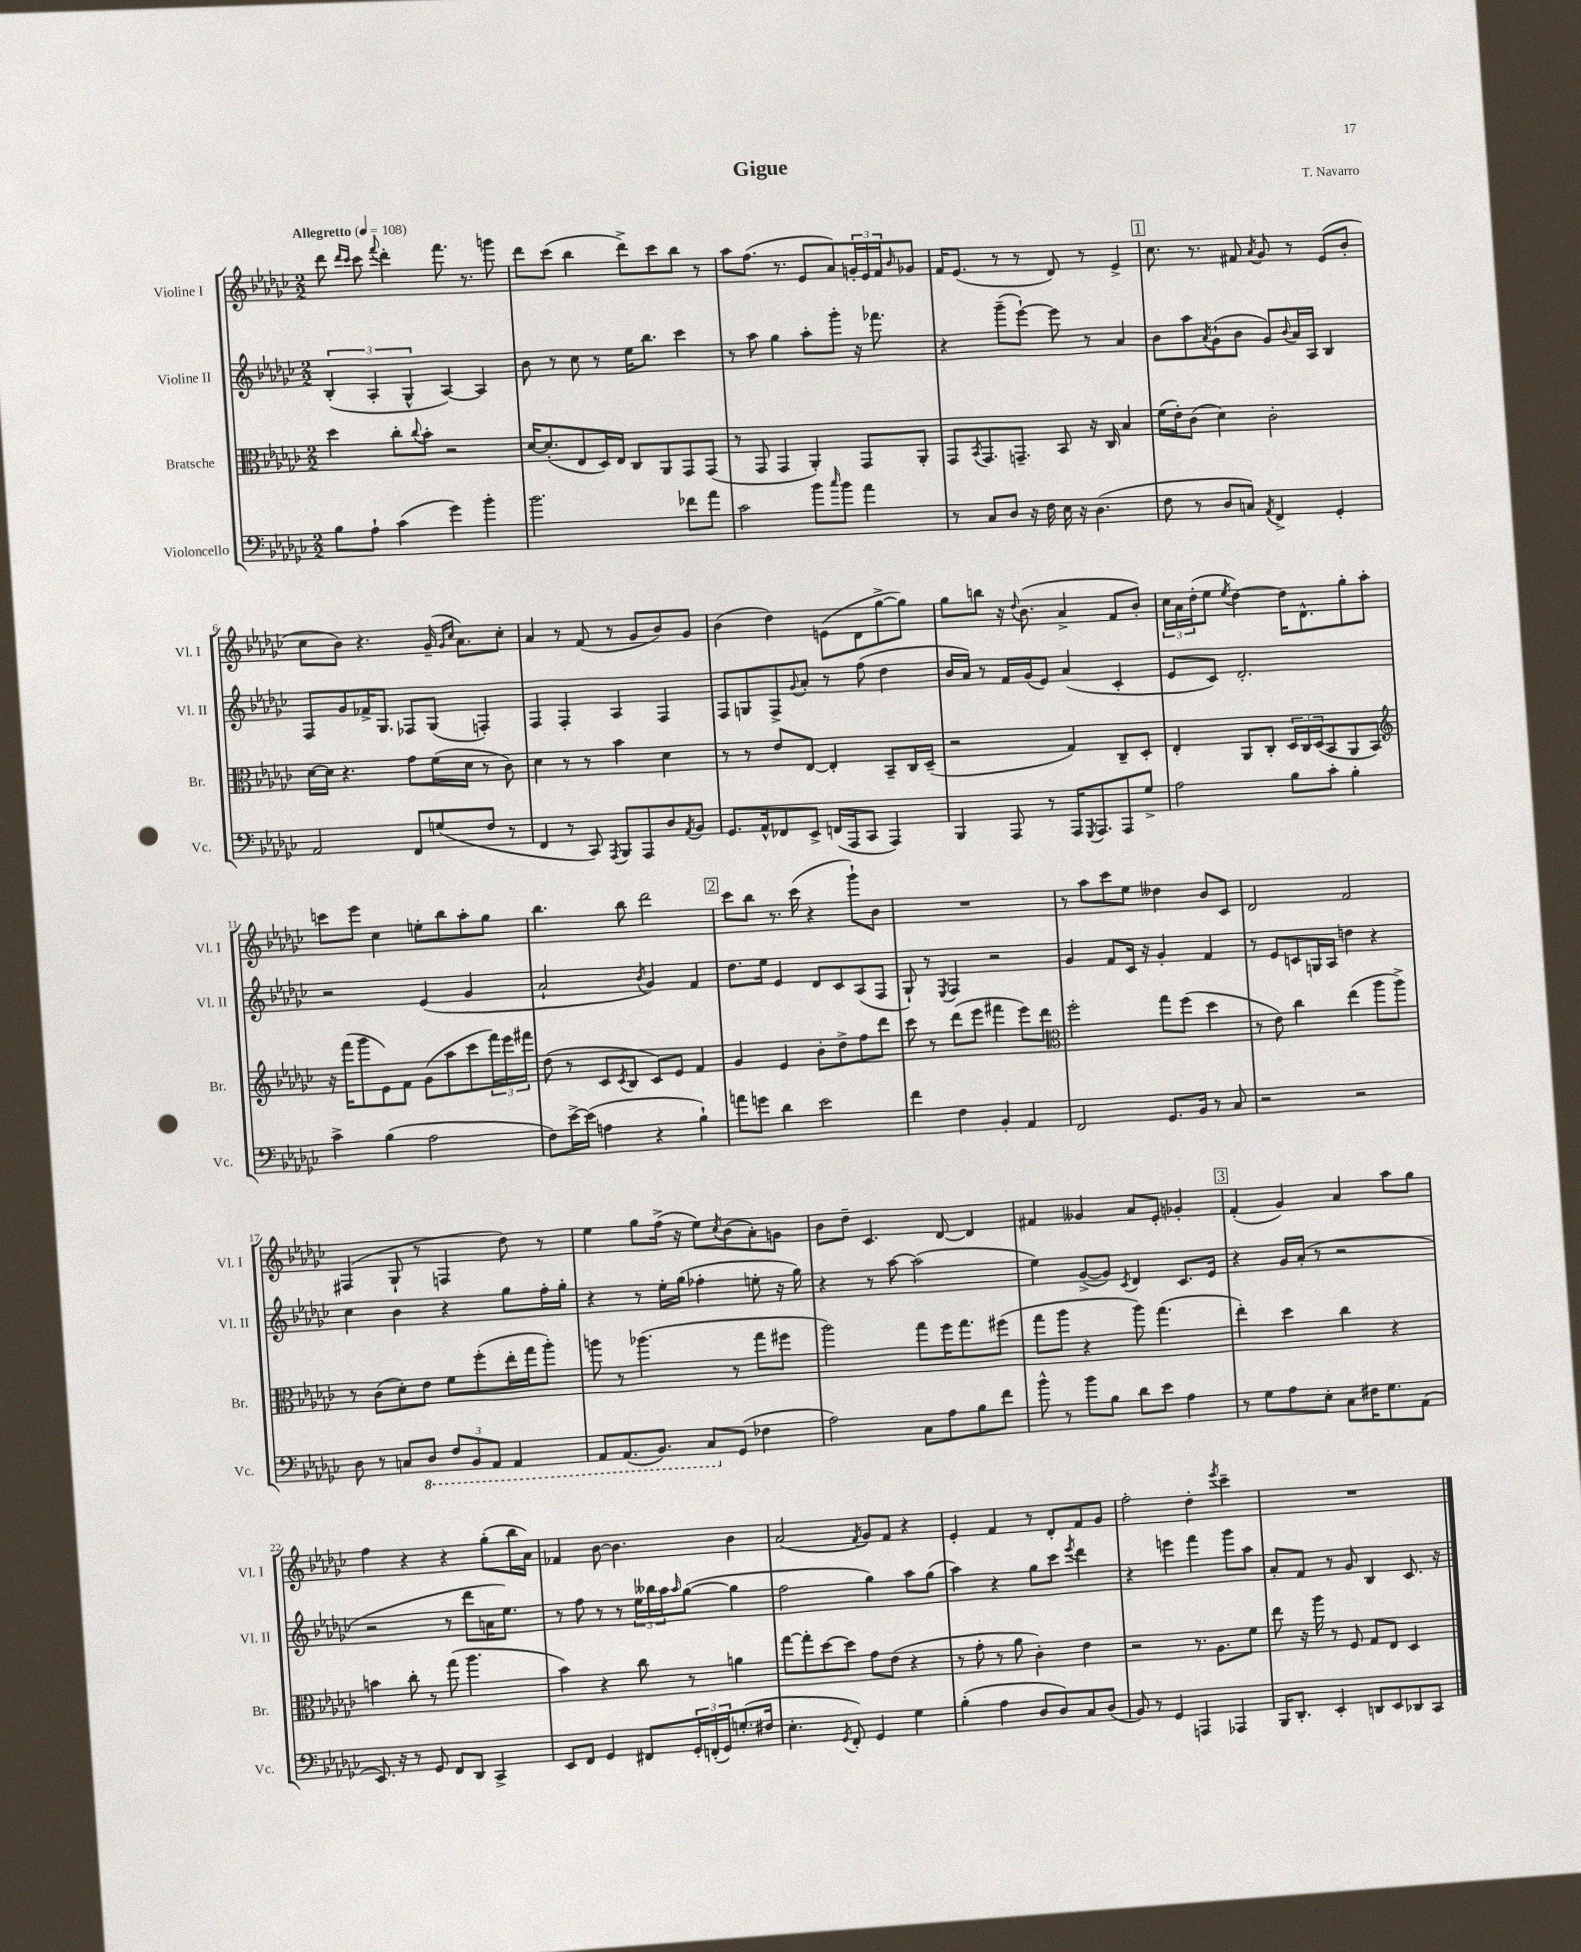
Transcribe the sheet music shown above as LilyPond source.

\header { title = "Gigue" composer = "T. Navarro" }
<<
\new StaffGroup <<
\new Staff = "s0" \with { instrumentName = "Violine I" shortInstrumentName = "Vl. I" } {
    \clef treble \key ges \major \numericTimeSignature \time 2/2 \tempo "Allegretto" 4 = 108
    des'''8 \grace { des'''16 ces'''16 } ces'''8 \appoggiatura { f'''8 } des'''4-. f'''8. r8. g'''8 |
    des'''8 ces'''8( bes''4 des'''8->) ces'''8 bes''8 r8 |
    aes''8 f''8.( r8. ees'8 aes'8) \tuplet 3/2 { g'16-. ees'16 f'16 } \grace { bes'16 } ges'8 |
    f'16 ees'8.( r8 r8 des'8) r8 ees'4-> |
    \mark \markup { \box "1" } ces''8. r8. fis'8 \acciaccatura { aes'8 } ges'8 r8 ees'8( bes'8-. |
    ces''8 bes'8) r4. ges'16--( \grace { ges'16 ces''16 } aes'8.) ces''8-. |
    aes'4 r8 f'8( r8 ges'8 bes'8) ges'8 |
    bes'4( des''4) e'8( des'8 ges''8~-> ges''8) |
    ges''8 b''8 r16 \appoggiatura { des''8 } bes'8.( aes'4-> f'8 bes'8-.) |
    \tuplet 3/2 { ces''16 aes'16 des''16-.( } ees''8 \acciaccatura { ees''8 } des''4~) des''16 des'8.-^ ges''8-. aes''8-. |
    c'''8 ees'''8 ces''4 e''8-. bes''8 aes''8-. ges''8 |
    bes''4. bes''8 des'''2 |
    \mark \markup { \box "2" } ces'''8 bes''8 r8. ces'''16( r4 ges'''8-!) bes'8 |
    R1 |
    r8 aes''8 ces'''8 ees''8 deses''4 bes'8 ces'8 |
    des'2 f'2 |
    fis4( ges8-! r8 f4 des''8) r8 |
    ees''4 ges''8 f''16->( r16 ees''8) \acciaccatura { ces''8 } bes'8( aes'8-.) g'8 |
    bes'8 des''8-- ces'4. des'8~ des'4 |
    fis'4 geses'4 aes'8 ees'8-. ges'4-. |
    \mark \markup { \box "3" } f'4-.( ges'4) aes'4 aes''8 ges''8 |
    f''4 r4 r4 ges''8-.( bes''16 aes'16) |
    fes'4 bes'8~ bes'4. bes'4 |
    aes'2( \acciaccatura { f'8 } ges'8) f'8 r4 |
    ees'4-. f'4 r8 des'8-. f'8 ges'8 |
    f''2-. des''4-. \acciaccatura { ees'''8 } ces'''4-- |
    R1 \bar "|." |
}
\new Staff = "s1" \with { instrumentName = "Violine II" shortInstrumentName = "Vl. II" } {
    \clef treble \key ges \major \numericTimeSignature \time 2/2
    \tuplet 3/2 { bes4-.( aes4-. ges4-^ } aes4~) aes4 |
    bes'8 r8 ces''8 r8 ees''16 bes''8. ces'''4 |
    r8 aes''8 ges''4 aes''8-. ges'''8-. r16 fes'''8. |
    r4 ges'''8--( ees'''8~-!) ees'''8 r8 aes'4 |
    \mark \markup { \box "1" } bes'8 aes''8 \acciaccatura { aes'8 } ges'8-!( bes'8 ges'8) \appoggiatura { bes'8 } aes'16 aes16 bes4 |
    f8 ges'8 fes'16-> ges8. fes8 ges8( f4-.) |
    f4 f4-. aes4 f4 |
    f8 g8 f8-> \appoggiatura { ges'8 } aes'8-. r8 f''8( des''4 |
    bes'16 aes'16) r8 f'16 ges'16( ees'8) aes'4( ces'4-. |
    ees'8 ces'8) des'2.-. |
    r2 ees'4( ges'4 |
    aes'2-! \acciaccatura { bes'8 } ges'4) f'4 |
    \mark \markup { \box "2" } des''8. ees''16 ees'4 des'8 ces'8 aes8( f8 |
    ges8-!) r8 \acciaccatura { ees8 } f4 r2 |
    ges'4 f'8 ces'16 r16 ges'4-. f'4 |
    r8 ees'8 c'8 g16 aes16 d''4 r4 |
    ces''4 bes'4 r4 ges''8 f''16-. ges''16-. |
    r4 r8 ees''16-. ges''16( fes''4-. e''8-. r16 ges''16) |
    r4 r8 aes''8~ aes''2( |
    ees''4) ges'8~->( ges'8) \acciaccatura { ces'8 } des'4 ces'8. ees'16 |
    \mark \markup { \box "3" } r4 ges'16 aes'16-.( r8 r2 |
    r2 r8 des'''8 a'16 ees''8.) |
    r8 f''8 r8 r8 \tuplet 3/2 { ees''16 beses''16 aes''16 } \grace { aes''16 } ges''8~( ges''4 |
    f''2 ges''4) aes''8 ges''8( |
    aes''4) r4 ges''8 ces'''8 \acciaccatura { ees'''8 } des'''4 |
    r4 e'''4 f'''4 ges'''8 aes''8 |
    aes'8-. f'8 r8 ges'8 bes4 ces'8. r16 \bar "|." |
}
\new Staff = "s2" \with { instrumentName = "Bratsche" shortInstrumentName = "Br." } {
    \clef alto \key ges \major \numericTimeSignature \time 2/2
    des''4 ces''8-. \appoggiatura { ces''8 } bes'8-. r2 |
    des'16~ des'8.-.( ees8 des16) ees16 ces8 aes,8 ges,8 ges,8( |
    r8 ges,8 ges,4 aes,4-.) ges,8 aes,8-. |
    ges,8 \acciaccatura { bes,8 } ges,8. g,8.-- bes,8 r16 ces16 bes4 |
    \mark \markup { \box "1" } f'16( ees'16-.) ces'8( des'4) ces'2-. |
    des'16~ des'16 r4. ges'8 f'16( des'16 r8 ces'8) |
    des'4 r8 r8 bes'4 des'4 |
    r8 r8 ees'8 ees8~ ees4-. bes,8-- ces16 des16--( |
    r2 ges4) ces8-- des8-. |
    ees4-. aes,8 ces8-. \tuplet 3/2 { des16 ces16 des16( } bes,8 aes,8 bes,8) |
    \clef treble r16 f'''16( ges'''8 ees'8) f'8 ges'8( aes''8 ces'''8 \tuplet 3/2 { f'''16) ees'''16 fis'''16 } |
    des''8( r8 ces'8 \acciaccatura { ces'8 } bes8 ces'8) ees'8 f'4 |
    \mark \markup { \box "2" } ges'4 ees'4 bes'8-. des''8-> f''8 des'''8 |
    ces'''8 r8 des'''8( ees'''8 fis'''4 ees'''8) des'''8 |
    \clef alto f''2-. ges''8 f''8( des''4 |
    r8 ees'8) ces''4 ees''4( aes''8 aes''8->) |
    r8 ces'8( des'8-.) ees'8 f'8 f''8-.( ees''16-. ges''16 aes''8-.) |
    a''8 r8 aes''4.( r8 ges''8 fis''8 |
    aes''2) ges''8 f''16 ges''8. fis''8( |
    ges''8 aes''8 r4 aes''8) ges''4.( |
    \mark \markup { \box "3" } ees''4-.) des''4 ces''4 r4 |
    b'4 ces''8-. r8 ges''8( aes''4. |
    bes'4) r4 ces''8 r8 a'4 |
    ges''8~ ges''8-. des''8~ des''8 ges'8 ees'8( r4 |
    r8 ges'8-. r8 aes'8 ces'4-.) ees'4 |
    r2 r8. aes8. f'8 |
    ees''8 r16 aes''16 r8 f8 ges8 ees8 des4 \bar "|." |
}
\new Staff = "s3" \with { instrumentName = "Violoncello" shortInstrumentName = "Vc." } {
    \clef bass \key ges \major \numericTimeSignature \time 2/2
    bes8 aes8-! ces'4( ges'4) bes'4-. |
    bes'2. fes'8 aes'8 |
    ces'2 bes'8 \grace { ces''16 } bes'8 aes'4 |
    r8 ces8 des8 r16 f16 ees16 r16 des4.( |
    \mark \markup { \box "1" } f8 r8 des8 c8) \acciaccatura { aes,8 } f,4-> ges,4-. |
    aes,2 f,8 g8( f8 r8 |
    f,4 r8 ces,8) \acciaccatura { aes,,8 } bes,,8 aes,,8 des8 \acciaccatura { aes,8 } bes,8 |
    ges,8. aes,16-^ fes,8 ees,8-> f,16( aes,,16 ces,8 aes,,4) |
    bes,,4 aes,,8 r8 aes,,16 \acciaccatura { ges,,8 } aes,,8. aes,,8 ges8-> |
    aes2 bes8 ces'8-. bes4-. |
    ces'4-> bes4( aes2 |
    f8) ees'16~-> ees'16( a4 r4 bes4-!) |
    \mark \markup { \box "2" } a'8 g'8 des'4 ees'2 |
    f'4 f4 bes,4-. aes,4 |
    f,2 ges,8. bes,16 r8 ces8 |
    r2 r2 |
    des8 r8 c8 \ottava #-1 des,8 \tuplet 3/2 { f,8 bes,,8 aes,,8 } aes,,4 |
    aes,,8 aes,,8.( bes,,8.) ces,8 \ottava #0 ges,8( fes4 |
    aes2) ces8 aes8 bes8 f'8 |
    bes'8-^ r8 bes'8 bes8 des'8 ees'8 aes4 |
    \mark \markup { \box "3" } r8 ges8 aes8 ees8-. ces8 fis16 ges8. aes,8( |
    ees,8.) r16 r8 ges,8 f,8 des,8 ces,4-> |
    ees,8 f,8 ges,4 fis,8 \tuplet 3/2 { ges,16-. f,16-.( ges,16) } g8.-.( fis16 |
    ees4.-. \acciaccatura { ges,8 } f,8-.) ges,4 ges4 |
    bes4-.( aes4 des8 des8) ces8 des8( |
    bes,8) r8 ges,4 a,,4 aes,,4 |
    bes,,16 des,8.-. ees,4-. d,8 ees,8 des,8 ces,8 \bar "|." |
}
>>
>>
